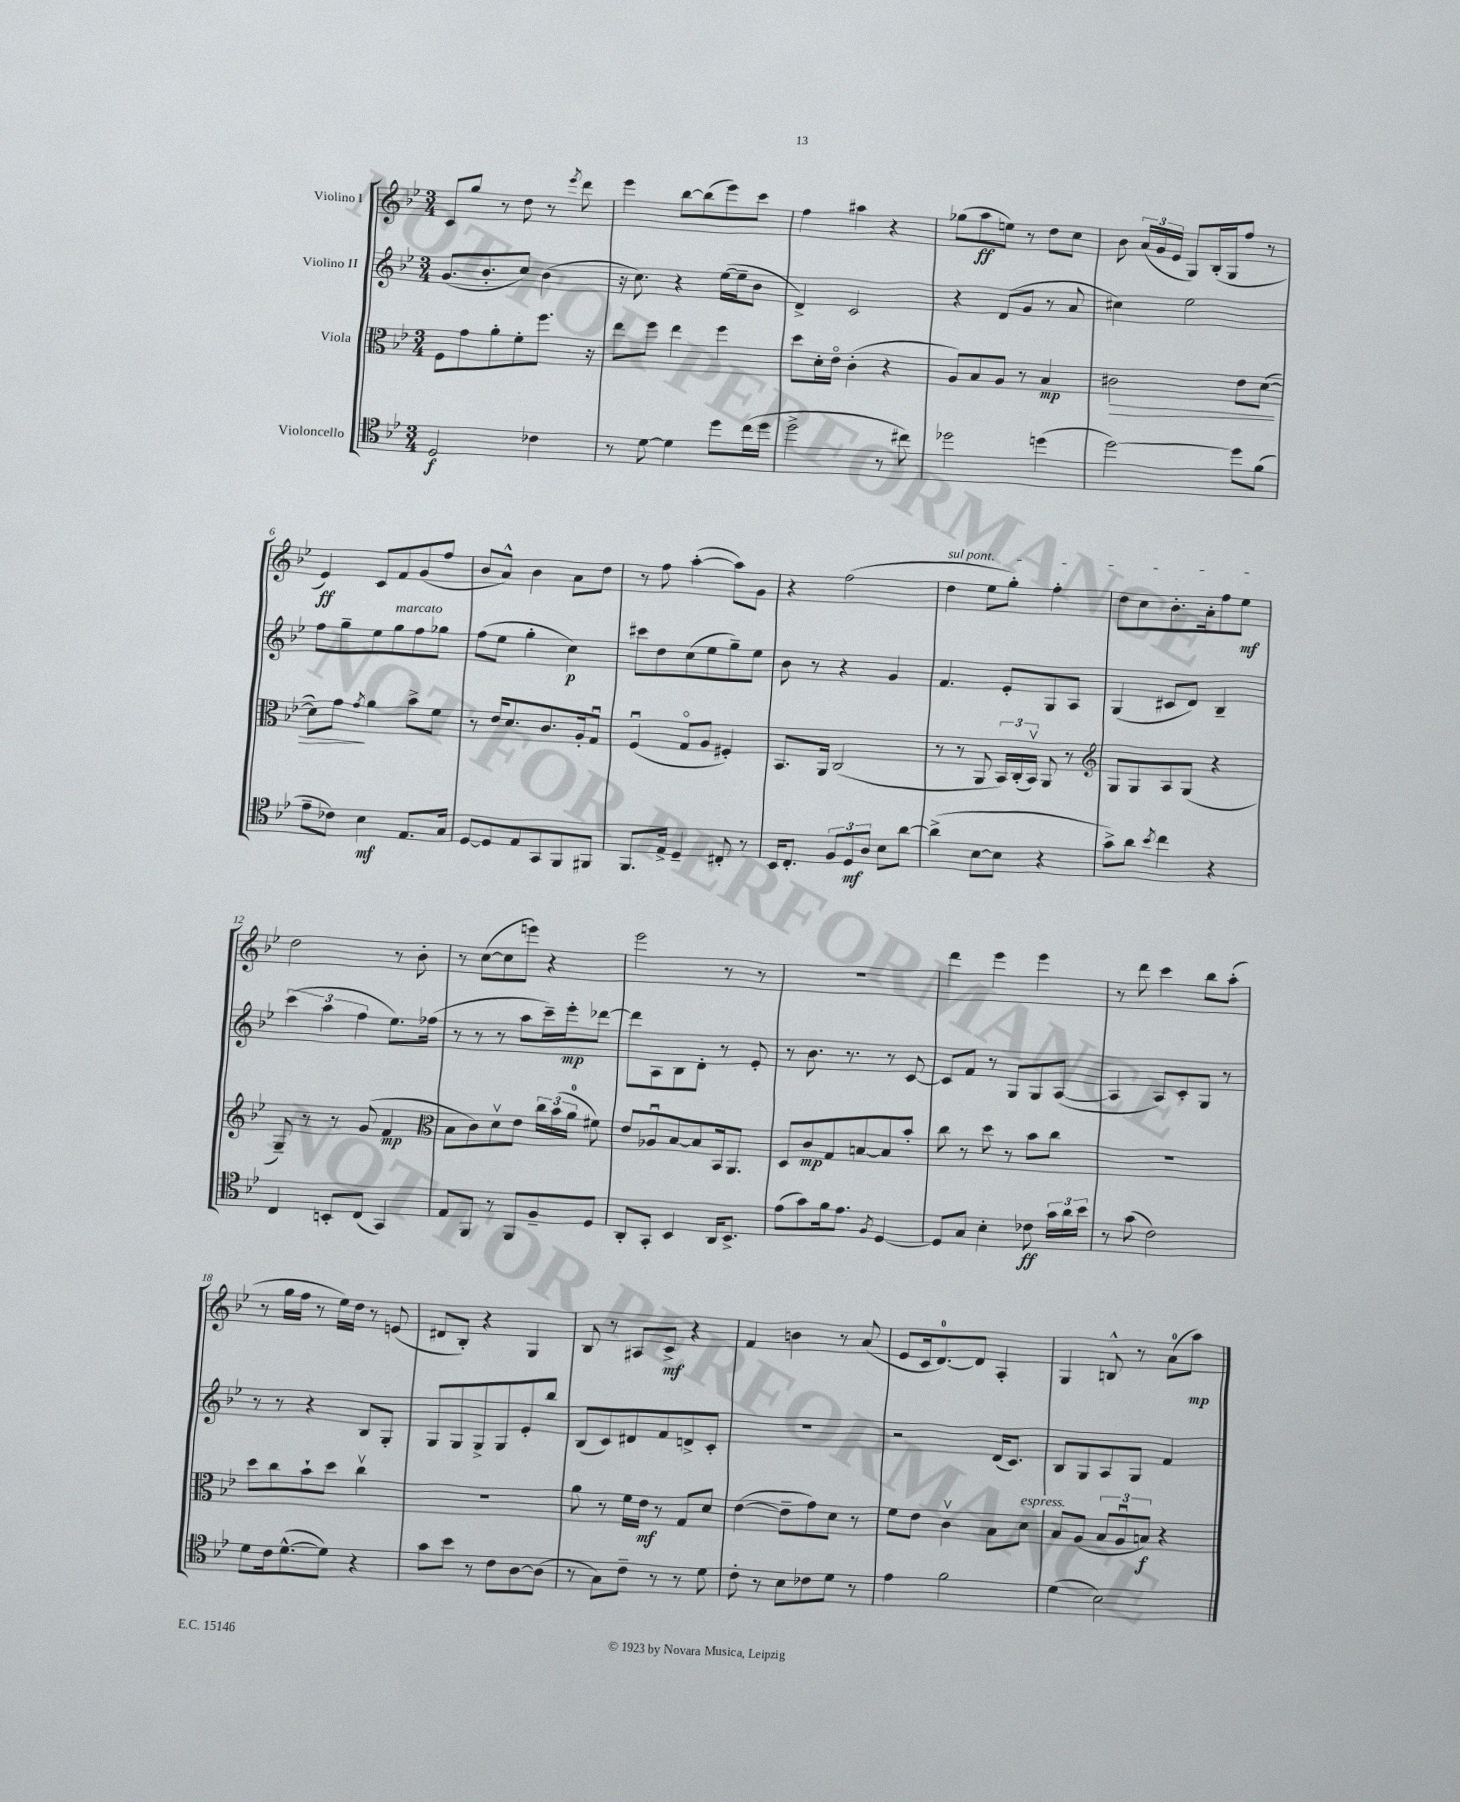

**kern	**kern	**kern	**kern
*staff4	*staff3	*staff2	*staff1
*clefC4	*clefC3	*clefG2	*clefG2
*k[b-e-]	*k[b-e-]	*k[b-e-]	*k[b-e-]
*M3/4	*M3/4	*M3/4	*M3/4
2D/	8F\L	(8.g/L	8c/L
.	8g\	.	8gg/J
.	.	8.b-'/	.
.	8a'\	.	8r
.	8f'\	8cc/J)	8dd\
4c-\	8.ff\J	(4b-\	8r
.	.	.	8qeee-/
.	.	.	8ddd\
.	16r	.	.
=	=	=	=
8r	8ee-\L	16r	4eee-\
.	.	8.cc\)	.
[8d\	8ff\J	.	.
4d\]	4ee-\	4r	[8bb-\L
.	.	.	(8bb-\]
8dd\L	4ff\	([16ee-\LL	8eee-\)
.	.	16ee-~\]J	.
(16cc\L	.	8b-\J	8ccc\J
16dd\JJ	.	.	.
=	=	=	=
2dd^\	8dd\L	4d^/)	4ff\
.	16d'\L	.	.
.	16e-o\JJ	.	.
.	(4c'\	2c/	4aa#\
8r	4r	.	4r
8cc#\)	.	.	.
=	=	=	=
2dd-\	8A/L)	4r	(8gg-\L
.	8B-/	.	8aa\
.	8A/J	(8d/L	8ee\J)
.	8r	8g/J	8r
(4dd\	4B-/	8r	8dd\L
.	.	8a/	8cc\J
=	=	=	=
[2dd\)	2c#\	4cc#\)	8b-\
.	.	.	(24a/LL
.	.	.	24g/
.	.	.	24e-/JJ
.	.	2ee-\	8G/L)
.	.	.	(16B-'/L
.	.	.	16G/J
8dd\]L	8e-\L	.	8ff/J
(8f\J	([8d\J	.	8r
=	=	=	=
8e-~\L	8d\]L)	8ff\L	4e-/)
8c-\J)	8g\J	8gg~\	.
.	8qg/	.	.
4B-\	4a\	8ee-\	8c/L
.	.	8gg\	8f/
8.E-/L	8b-^\L	8ff\	(8g/
.	8f\J	8gg-\J	8ff/J
16G/Jk	.	.	.
=	=	=	=
[8D/L	8r	(8ff\L	8b-/L
8D/]	16e-/LK	8ee-\J	8a^^/J)
.	8.d/	.	.
8E-/	.	4gg'\	4b-\
8GG/	8.c/	.	.
8FF/	.	4cc\)	8a\L
.	16A'/k	.	.
8FF#/J	8Gu/J	.	8dd\J
=	=	=	=
8.FF/L	(4Fu/	8ccc#\L	8r
.	.	8dd\	8ff\
16E-^/Jk	.	.	.
4D~/	8Go/L	(8cc\	([4aa'\
.	8A/J	8ee-\	.
8C#'/	4F#'/)	8gg~\)	8aa\]L)
8r	.	8ee-\J	8g\J
=	=	=	=
16BB-/LK	8.BB-/L	8b-\	4r
8.C'/J	.	.	.
.	.	8r	.
.	16AA/Jk	.	.
12F/L	(2C/	4r	(2ff\
12D/	.	.	.
12A/J	.	.	.
8B-\L	.	4g/	.
[8a\J	.	.	.
=	=	=	=
(4a^\]	8r	4.f/	4dd\
.	8r	.	.
[8B-\L	8AA/	.	8ee-\L
8B-\]J	24BB-/LL)	8e-'/L	8gg'\J)
.	(24C'/	.	.
.	24BB-v/JJ)	.	.
4r	8AA/	8G/	4ff'\
.	8r	8A/J	.
=	=	=	=
*	*clefG2	*	*
8g^\L)	8G/L	(4G/	8dd\L
8a\J	8G/	.	8cc\
8qb-/	.	.	.
4cc\	8A/	8c#/L	8.b-'\
.	(8G/J	8d/J)	.
.	.	.	16a'\k
4r	4r	4B-~/	8ff\
.	.	.	8ee-\J
=	=	=	=
4C/	8G~/)	(6ccc\	2dd\
.	8r	.	.
.	.	6aa\	.
8BB'/L	8r	.	.
.	.	6ff\	.
(8C/J	(8g/	.	.
4GG/)	4f/	8.ee-\L)	8r
.	.	.	8b-'\
.	.	(16ff-\Jk	.
=	=	=	=
*	*clefC3	*	*
8E-/L	8B-\L	8r	8r
8FF/J	8c\)	8r	([8cc\L
8r	8dv\	8r	8cc\]
8FF/L	8e-\J	8aa\L	8eee\J)
8F~/	24cc\LL	16ccc~\L)	4r
.	(24b-\	.	.
.	.	16eee-'\J	.
.	24a\JJ	.	.
8D/J	8f#\)	[8ddd-\J	.
=	=	=	=
8AA'/L	8e-/L	8ddd-\]L	2eee-\
8GG'/J	8A-u/	8A\	.
4BB-/	[8B-/	8B-\	.
.	8B-/]	8d'\J	.
16AA/LK	16BB-/k	8r	8r
8.BB-^/J	8.AA/J	.	.
.	.	8e-'/	8r
=	=	=	=
(8e-\L	8D/L	8r	2.r
8g\)	8c/	8.b-\	.
16f\k	8G/	.	.
8.e-\J	.	8.r	.
.	[8B/	.	.
8qF/	.	.	.
[4D/	8B/]	8r	.
.	8b-'/J	[8c/	.
=	=	=	=
8D/]L	8cc\	8c/]L	4ddd\
8G/J	8r	8f/J	.
4B-'\	8dd\	8r	4eee-\
.	8r	8G/L	.
8c-\	8b-\L	8G/	4eee-\
24g\LL	8cc\J	([8A/J	.
24a\	.	.	.
24b-\JJ	.	.	.
=	=	=	=
8r	2.r	4A/]	8r
(8g\	.	.	8ddd\
2c\)	.	8A/L)	4ccc\
.	.	8c'/	.
.	.	8G/J	8bb-\L
.	.	8r	(8aa'\J
=	=	=	=
8d\L	8dd\L	8r	8r
16c\k	8cc\	8r	16gg\LL
([8.d^^\	.	.	16ff\JJ
.	8b-`\	4r	8r
8d\]J)	8dd\J	.	16ee-\LL)
.	.	.	16dd\JJ
4r	4ccv\	8B-/L	8r
.	.	8G'/J	(8e/
=	=	=	=
8g\L	2.r	8G/L	8d#/L
8b-\J	.	8G/	8B-'/J)
8r	.	8G^/	4r
8c\L	.	8G/	.
[8A\	.	8e-'/	4G/
(8A\]J	.	8bb-/J	.
=	=	=	=
8r	8a\	(8B-/L	8B-/
8G\L)	8r	8c/)	8r
8c~\J	16f\LL	8d#/	8A#/L
.	16e-\JJ	.	.
8r	8r	8f/	8c^/J
8r	8G/L	8d^/	4r
8d\	8d/J	8c'/J	.
=	=	=	=
8c'\	([4e-\	2.r	4f/
8r	.	.	.
8B-\L	8e-~\]L	.	4b\
8c-\	8g\)	.	.
8d\J	8d\J	.	8r
8r	8r	.	(8a/
=	=	=	=
4e-\	8f\L	2r	8e-/L
.	8e-\J	.	16c/k
.	.	.	[8.d/)
2f\	4cv\	.	.
.	.	.	8d/]J
.	8B-\L	(16d/LK	4A'/
.	.	8.c/J)	.
.	8d\J	.	.
=	=	=	=
(4d\	8B-/L	8B-/L	4G/
.	(8A/J	8G/	.
2B-\)	12B-/L	8A/	8B^^/
.	12Au/	.	.
.	.	8G/J	8r
.	12B/J)	.	.
.	4r	4f/	(8a\L
.	.	.	8aa\J)
==	==	==	==
*-	*-	*-	*-
